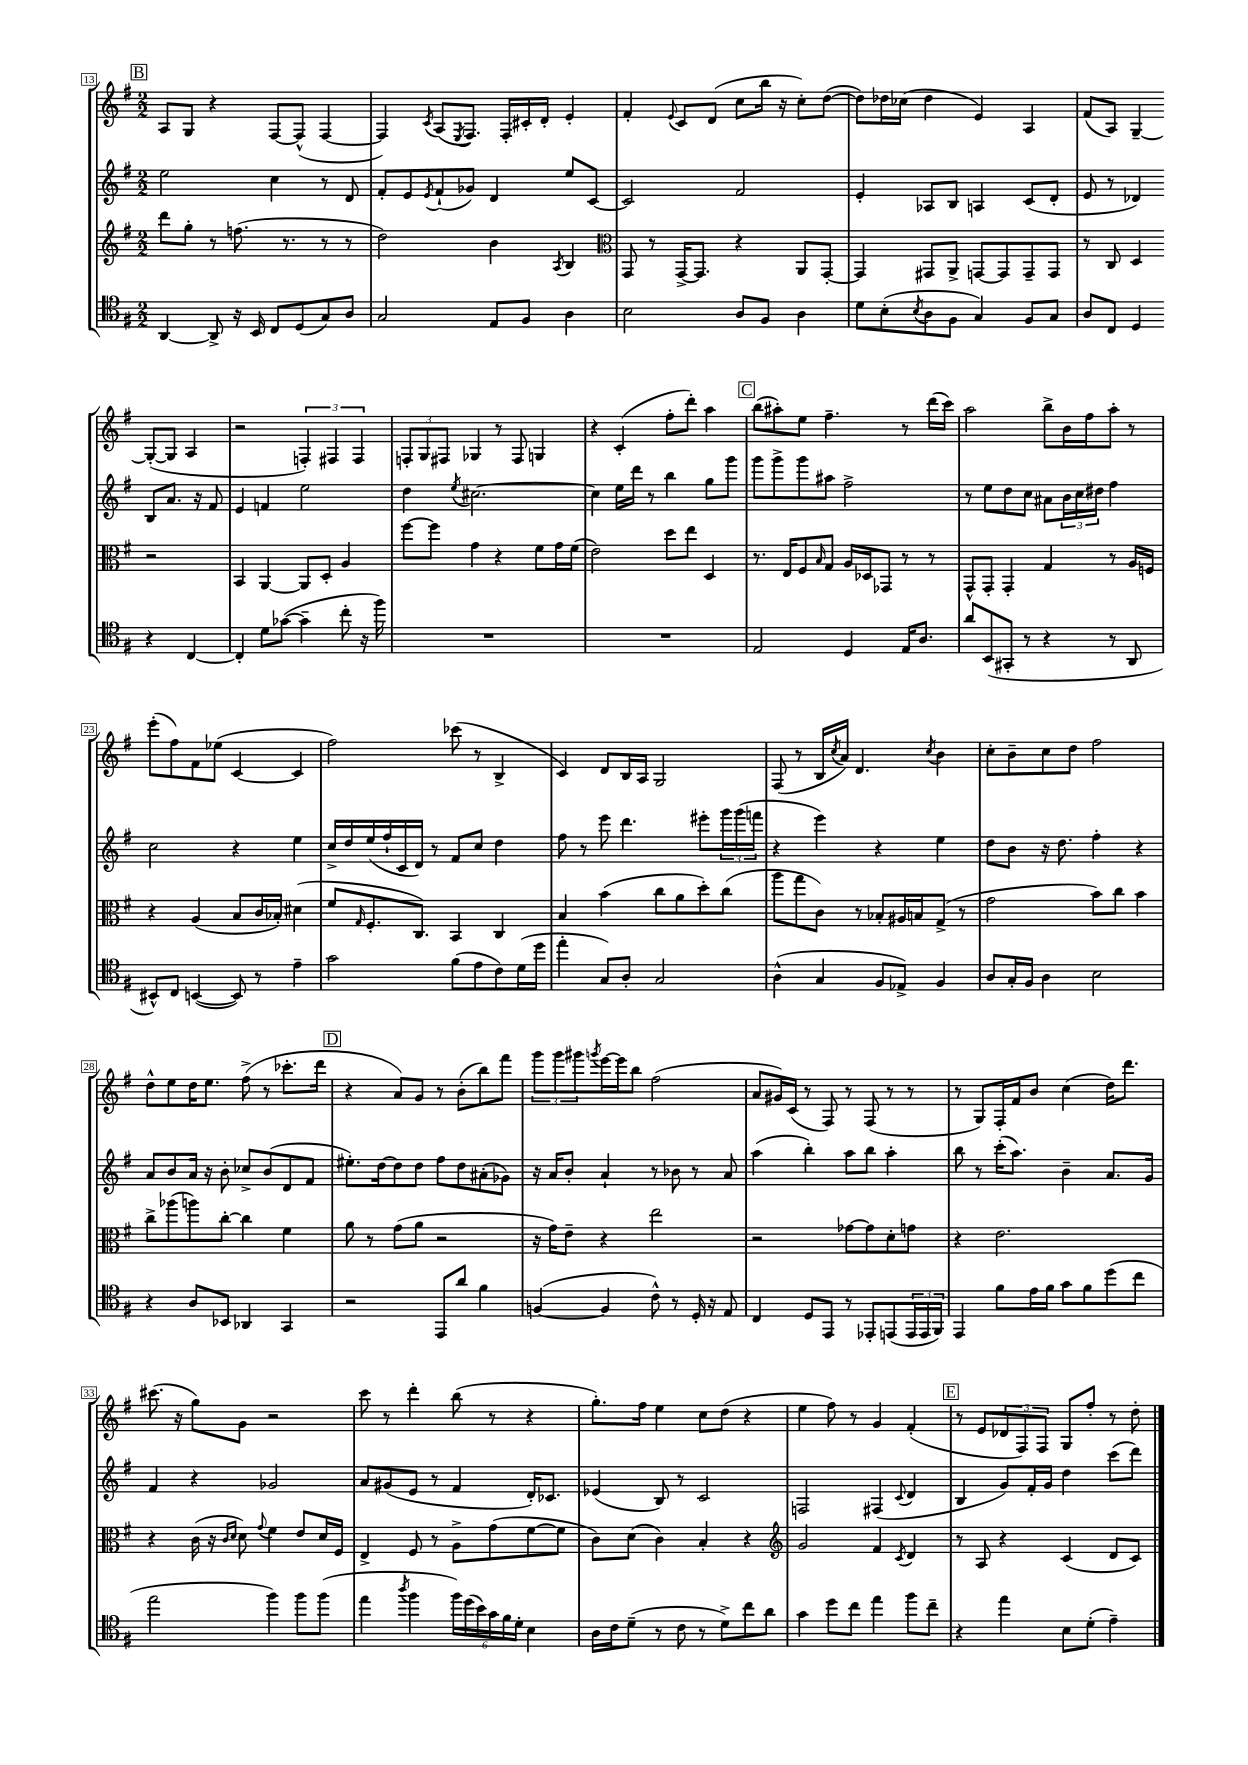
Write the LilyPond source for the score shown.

<<
\new StaffGroup <<
\new Staff = "s0" {
    \clef treble \key g \major \numericTimeSignature \time 2/2
    \mark \markup { \box "B" } a8 g8 r4 fis8~ fis8-^( fis4~ |
    fis4) \acciaccatura { c'8 } a8( \acciaccatura { e8 } fis8.) fis16-. cis'16-. d'16-. e'4-. |
    fis'4-. \appoggiatura { e'8 } c'8 d'8( c''8 b''16 r16 c''8-.) d''8~( |
    d''8) des''16 ces''16( des''4 e'4) a4 |
    fis'8( a8) g4~-- g8~-.( g8 a4 |
    r2 \tuplet 3/2 { f4-.) fis4 fis4 } |
    \tuplet 3/2 { f8-. g8 fis8 } ges4 r8 fis8 g4 |
    r4 c'4-.( fis''8-. d'''8-.) a''4 |
    \mark \markup { \box "C" } b''8( ais''8-.) e''8 fis''4.-- r8 d'''16( c'''16) |
    a''2 b''8-> b'16 fis''16 a''8-. r8 |
    e'''8-.( fis''8) fis'8 ees''8( c'4~ c'4 |
    fis''2) ces'''8( r8 b4-> |
    c'4) d'8 b16 a16 g2 |
    fis8( r8 b16 \acciaccatura { c''8 } a'16) d'4. \acciaccatura { c''8 } b'4 |
    c''8-. b'8-- c''8 d''8 fis''2 |
    d''8-^ e''8 d''16 e''8. fis''8->( r8 ces'''8.-. d'''16 |
    \mark \markup { \box "D" } r4 a'8) g'8 r8 b'8-.( b''8) fis'''8 |
    \tuplet 3/2 { g'''8 g'''8 gis'''8 } \acciaccatura { g'''8 } e'''16~ e'''16 b''8 fis''2( |
    a'8 gis'16) c'16( r8 fis8) r8 fis8( r8 r8 |
    r8 g8) fis16-. fis'16 b'8 c''4( d''16) d'''8. |
    cis'''8.( r16 g''8) g'8 r2 |
    c'''8 r8 d'''4-. b''8( r8 r4 |
    g''8.-.) fis''16 e''4 c''8 d''8( r4 |
    e''4 fis''8) r8 g'4 fis'4-.( |
    \mark \markup { \box "E" } r8 e'8 \tuplet 3/2 { des'8 fis8) fis8 } g8 fis''8-. r8 d''8-. \bar "|." |
}
\new Staff = "s1" {
    \clef treble \key g \major \numericTimeSignature \time 2/2
    \mark \markup { \box "B" } e''2 c''4 r8 d'8 |
    fis'8-. e'8 \acciaccatura { e'8 } fis'8-!( ges'8) d'4 e''8 c'8~ |
    c'2 fis'2 |
    e'4-. aes8 b8 a4 c'8( d'8-. |
    e'8 r8 des'4) b8 a'8. r16 fis'8 |
    e'4 f'4 e''2 |
    d''4 \acciaccatura { e''8 } cis''2.~ |
    cis''4 e''16 d'''16 r8 b''4 g''8 g'''8 |
    \mark \markup { \box "C" } g'''8 g'''8-> g'''8 ais''8 fis''2-> |
    r8 e''8 d''8 c''8 ais'8 \tuplet 3/2 { b'16 c''16 dis''16 } fis''4 |
    c''2 r4 e''4 |
    c''16-> d''16 e''16( fis''16-! c'16 d'16) r8 fis'8 c''8 d''4 |
    fis''8 r8 e'''8 d'''4. eis'''8-. \tuplet 3/2 { g'''16 g'''16( f'''16 } |
    r4 e'''4) r4 e''4 |
    d''8 b'8 r16 d''8. fis''4-. r4 |
    a'8 b'8 a'16 r16 b'8-. ces''8-> b'8( d'8 fis'8 |
    \mark \markup { \box "D" } eis''8.-.) d''16~ d''8 d''8 fis''8 d''8 ais'8-.( ges'8) |
    r16 a'16 b'8-. a'4-! r8 bes'8 r8 a'8 |
    a''4( b''4-.) a''8 b''8 a''4-. |
    b''8 r8 c'''16-.( a''8.) b'4-- a'8. g'16 |
    fis'4 r4 ges'2 |
    a'8 gis'8( e'8 r8 fis'4 d'16-.) ces'8. |
    ees'4( b8) r8 c'2 |
    f2 fis4( \appoggiatura { c'8 } d'4 |
    \mark \markup { \box "E" } b4 g'8) fis'16-. g'16 d''4 c'''8( d'''8) \bar "|." |
}
\new Staff = "s2" {
    \clef treble \key g \major \numericTimeSignature \time 2/2
    \mark \markup { \box "B" } d'''8 g''8-. r8 f''8.( r8. r8 r8 |
    d''2) b'4 \acciaccatura { a8 } b4 |
    \clef alto g,8 r8 g,16~-> g,8. r4 a,8 g,8~-. |
    g,4 gis,8 a,8-> g,8~ g,8 g,8-- g,8 |
    r8 c8 d4 r2 |
    b,4 a,4~ a,8 d8-. a4 |
    fis''8~ fis''8 g'4 r4 fis'8 g'16 fis'16( |
    e'2) d''8 e''8 d4 |
    \mark \markup { \box "C" } r8. e16 fis8 \grace { b16 } g8 a16 des16 ges,8 r8 r8 |
    g,8-^ g,8-. g,4-. g4 r8 a16 f16 |
    r4 a4( b8 c'16 bes16-.) dis'4( |
    fis'8 \grace { g16 } fis8.-. c8.) b,4 c4 |
    b4 b'4( c''8 a'8 d''8-.) c''8( |
    a''8 g''8 c'8) r8 bes8-. ais16 b16 g8->( r8 |
    g'2 b'8) c''8 b'4 |
    c''8-> aes''8( a''8) c''8~-. c''4 fis'4 |
    \mark \markup { \box "D" } a'8 r8 g'8( a'8 r2 |
    r16 g'16) e'8-- r4 e''2 |
    r2 ges'8~ ges'8 d'8-. g'8 |
    r4 e'2. |
    r4 c'16( r16 \grace { c'16 d'16 } d'8) \appoggiatura { g'8 } fis'4 e'8 d'16 fis16 |
    e4-> fis8 r8 a8-> g'8( fis'8~ fis'8 |
    c'8) d'8( c'4) b4-. r4 |
    \clef treble g'2 fis'4 \acciaccatura { c'8 } d'4 |
    \mark \markup { \box "E" } r8 a8 r4 c'4( d'8 c'8) \bar "|." |
}
\new Staff = "s3" {
    \clef tenor \key g \major \numericTimeSignature \time 2/2
    \mark \markup { \box "B" } a,4~ a,8-> r16 b,16 c8 d8( g8) a8 |
    g2 e8 fis8 a4 |
    b2 a8 fis8 a4 |
    d'8 b8-.( \acciaccatura { b8 } a8 fis8 g4) fis8 g8 |
    a8 c8 d4 r4 c4~ |
    c4-. d'8 ges'8~( ges'4-- c''8-. r16 fis''16) |
    R1 |
    R1 |
    \mark \markup { \box "C" } e2 d4 e16 a8. |
    a'8 b,8( gis,8-. r8 r4 r8 a,8 |
    bis,8-^) c8 b,4~( b,8) r8 e'4-- |
    g'2 fis'8( e'8 c'8) d'16( d''16 |
    e''4-. g8) a8-. g2 |
    a4-^( g4 fis8 ees8->) fis4 |
    a8 g16-. fis16 a4 b2 |
    r4 a8 bes,8 aes,4 g,4 |
    \mark \markup { \box "D" } r2 e,8 a'8 fis'4 |
    f4~( f4 c'8-^) r8 d16-. r16 e8 |
    c4 d8 e,8 r8 ees,8-. e,8( \tuplet 3/2 { e,16 e,16 fis,16) } |
    e,4 fis'8 e'16 fis'16 g'8 fis'8 d''8( c''8 |
    e''2 fis''4) fis''8 fis''8( |
    e''4 \acciaccatura { a''8 } fis''4 \tuplet 6/4 { fis''16) d''16( b'16) g'16 fis'16 d'16-. } b4 |
    a16 c'16 d'8--( r8 c'8 r8 d'8->) c''8 a'8 |
    g'4 d''8 c''8 e''4 fis''8 c''8-- |
    \mark \markup { \box "E" } r4 e''4 b8 d'8-.( e'4--) \bar "|." |
}
>>
>>
\layout { \context { \Score currentBarNumber = #13 \override BarNumber.stencil = #(make-stencil-boxer 0.1 0.3 ly:text-interface::print) } }
